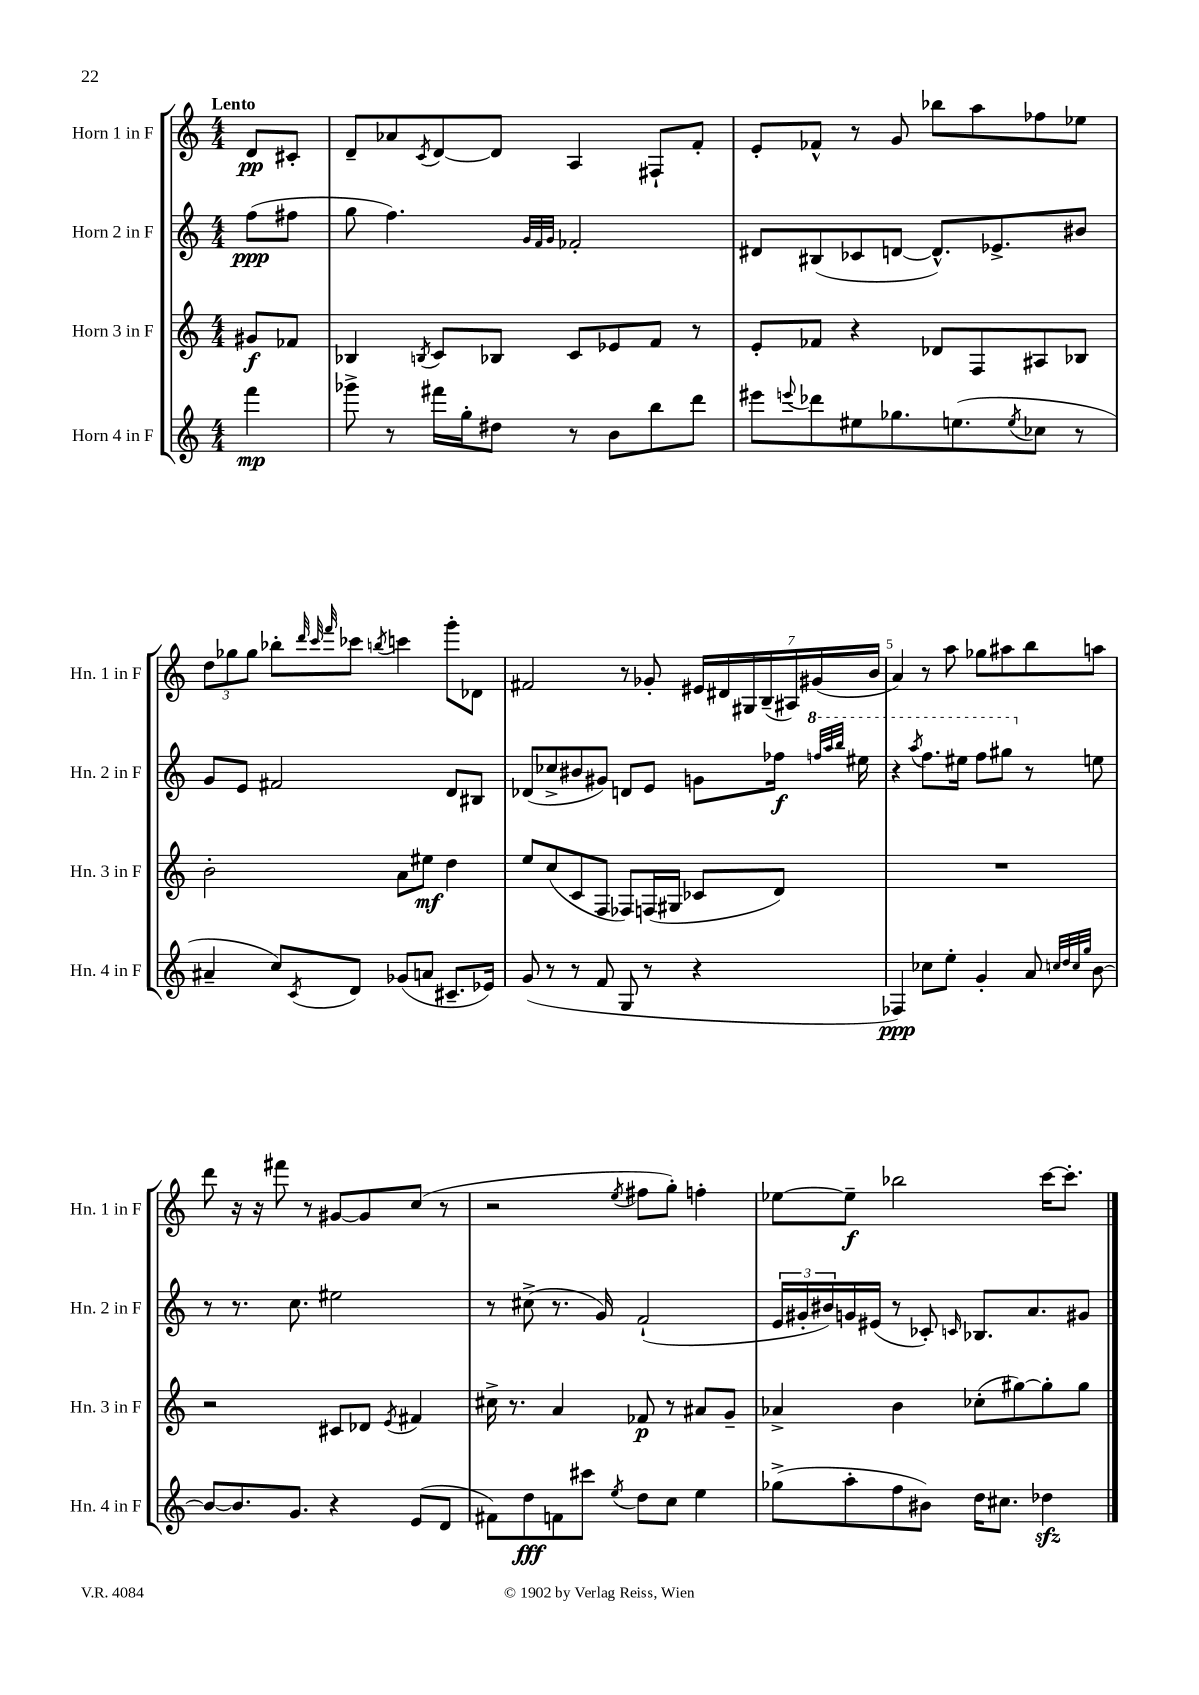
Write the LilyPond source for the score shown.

<<
\new StaffGroup <<
\new Staff = "s0" \with { instrumentName = "Horn 1 in F" shortInstrumentName = "Hn. 1 in F" } {
    \clef treble \key c \major \numericTimeSignature \time 4/4 \partial 4 \tempo "Lento"
    d'8\pp cis'8-. |
    d'8-- aes'8 \acciaccatura { c'8 } d'8~ d'8 a4 fis8-! f'8-. |
    e'8-. fes'8-^ r8 g'8 bes''8 a''8 fes''8 ees''8 |
    \tuplet 3/2 { d''8 ges''8 ges''8 } bes''8-. \grace { d'''32 c'''32 f'''32 } ces'''8 \acciaccatura { b''8 } c'''4 g'''8-. des'8 |
    fis'2 r8 ges'8-. \tuplet 7/4 { eis'16 dis'16 gis16 b16--( ais16) gis'16( b'16 } |
    a'4) r8 a''8 ges''8 ais''8 b''8 a''8 |
    d'''8 r16 r16 fis'''8 r8 gis'8~ gis'8 c''8( r8 |
    r2 \acciaccatura { e''8 } fis''8 g''8-.) f''4-. |
    ees''8~ ees''8--\f bes''2 c'''16~ c'''8.-. \bar "|." |
}
\new Staff = "s1" \with { instrumentName = "Horn 2 in F" shortInstrumentName = "Hn. 2 in F" } {
    \clef treble \key c \major \numericTimeSignature \time 4/4 \partial 4
    f''8\ppp( fis''8 |
    g''8 f''4.) \grace { g'32 f'32 g'32 } fes'2-. |
    dis'8 bis8( ces'8 d'8~ d'8.-^) ees'8.-> bis'8 |
    g'8 e'8 fis'2 d'8 bis8 |
    des'8( ces''8-> bis'8 gis'8) d'8 e'8 g'8 fes''16\f \ottava #1 \grace { f'''!32 a'''32 b'''32 } eis'''16 |
    r4 \acciaccatura { a'''8 } f'''8. eis'''16 f'''8 gis'''8 \ottava #0 r8 e''!8 |
    r8 r8. c''8. eis''2 |
    r8 cis''8->( r8. g'16) f'2-!( |
    \tuplet 3/2 { e'16 gis'16-. bis'16) } g'16 eis'16( r8 ces'8-.) \grace { c'16 } bes8. a'8. gis'8 \bar "|." |
}
\new Staff = "s2" \with { instrumentName = "Horn 3 in F" shortInstrumentName = "Hn. 3 in F" } {
    \clef treble \key c \major \numericTimeSignature \time 4/4 \partial 4
    gis'8\f fes'8 |
    bes4 \acciaccatura { b8 } c'8 bes8 c'8 ees'8 f'8 r8 |
    e'8-. fes'8 r4 des'8 f8 ais8 bes8 |
    b'2-. a'8 eis''8\mf d''4 |
    e''8 c''8( c'8 f8 fes8) f16( gis16 ces'8 d'8) |
    R1 |
    r2 cis'8 des'8 \acciaccatura { e'8 } fis'4 |
    cis''16-> r8. a'4 fes'8\p r8 ais'8 g'8-- |
    aes'4-> b'4 ces''8-.( gis''8~) gis''8-. gis''8 \bar "|." |
}
\new Staff = "s3" \with { instrumentName = "Horn 4 in F" shortInstrumentName = "Hn. 4 in F" } {
    \clef treble \key c \major \numericTimeSignature \time 4/4 \partial 4
    f'''4\mp |
    ges'''8-> r8 fis'''16 g''16-. dis''8 r8 b'8 b''8 d'''8 |
    eis'''8 \appoggiatura { e'''8 } des'''8 eis''8 ges''8. e''8.( \acciaccatura { e''8 } ces''8 r8 |
    ais'4-- c''8) \acciaccatura { c'8 } d'8 ges'8( a'8 cis'8.-- ees'16) |
    g'8( r8 r8 f'8 g8 r8 r4 |
    fes4\ppp) ces''8 e''8-. g'4-. a'8 \grace { c''32 d''32 c''32 g''32 } b'8~ |
    b'8~ b'8. g'8. r4 e'8( d'8 |
    fis'8) d''8\fff f'8 cis'''8 \acciaccatura { e''8 } d''8 c''8 e''4 |
    ges''8->( a''8-. f''8 bis'8) d''16 cis''8. des''4\sfz \bar "|." |
}
>>
>>
\layout { \context { \Score \override BarNumber.break-visibility = ##(#f #t #t) barNumberVisibility = #(every-nth-bar-number-visible 5) } }
